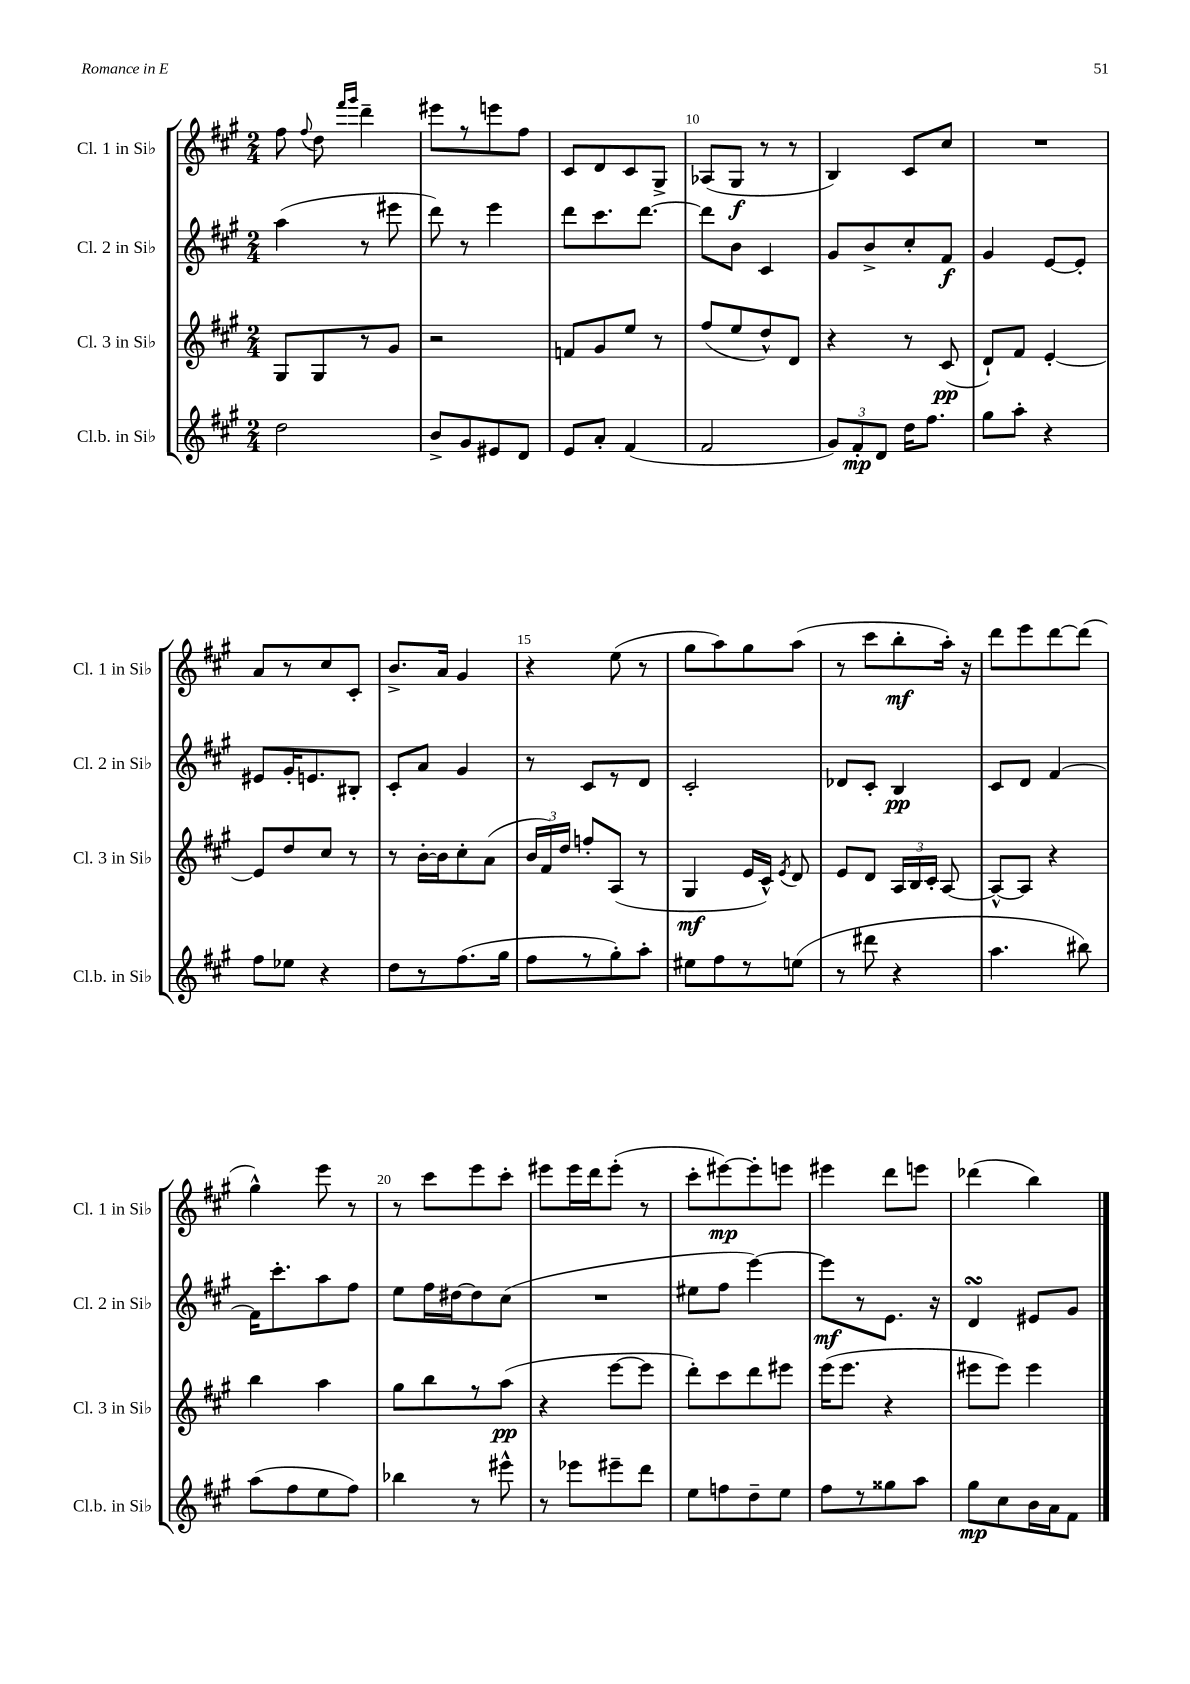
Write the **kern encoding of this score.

**kern	**kern	**kern	**kern
*staff4	*staff3	*staff2	*staff1
*clefG2	*clefG2	*clefG2	*clefG2
*k[f#c#g#]	*k[f#c#g#]	*k[f#c#g#]	*k[f#c#g#]
*M2/4	*M2/4	*M2/4	*M2/4
2dd	8G#	(4aa	8ff#
.	.	.	8qqff#
.	8G#	.	8dd
.	.	.	16qqfff#
.	.	.	16qqggg#
.	8r	8r	4ddd~
.	8g#	8eee#	.
=	=	=	=
8b^	2r	8ddd)	8eee#
8g#	.	8r	8r
8e#	.	4eee	8eee
8d	.	.	8ff#
=	=	=	=
8e	8f	8ddd	8c#
8a'	8g#	8.ccc#	8d
(4f#	8ee	.	8c#
.	.	[8.ddd	.
.	8r	.	8G#^
=	=	=	=
2f#	(8ff#	8ddd]	(8A-
.	8ee	8b	8G#
.	8dd^^)	4c#	8r
.	8d	.	8r
=	=	=	=
12g#)	4r	8g#	4B)
12f#'	.	.	.
.	.	8b^	.
12d	.	.	.
16dd	8r	8cc#'	8c#
8.ff#	.	.	.
.	(8c#	8f#	8cc#
=	=	=	=
8gg#	8d`)	4g#	2r
8aa'	8f#	.	.
4r	[4e'	[8e	.
.	.	8e']	.
=	=	=	=
8ff#	8e]	8e#	8a
8ee-	8dd	16g#'	8r
.	.	8.e	.
4r	8cc#	.	8cc#
.	8r	8B#'	8c#'
=	=	=	=
8dd	8r	8c#'	8.b^
8r	[16b'	8a	.
.	16b]	.	16a
(8.ff#	8cc#'	4g#	4g#
.	(8a	.	.
16gg#	.	.	.
=	=	=	=
8ff#	24b	8r	4r
.	24f#)	.	.
.	24dd	.	.
8r	8ff'	8c#	.
8gg#')	(8A	8r	(8ee
8aa'	8r	8d	8r
=	=	=	=
8ee#	4G#	2c#'	8gg#
8ff#	.	.	8aa)
8r	16e	.	8gg#
.	16c#^^)	.	.
.	8qe	.	.
(8ee	8d	.	(8aa
=	=	=	=
8r	8e	8d-	8r
8ddd#	8d	8c#'	8ccc#
4r	24A	4B	8bb'
.	24B	.	.
.	24c#'	.	.
.	[8A	.	16aa')
.	.	.	16r
=	=	=	=
4.aa	8A^^_	8c#	8ddd
.	8A]	8d	8eee
.	4r	[4f#	[8ddd
8bb#)	.	.	(8ddd]
=	=	=	=
(8aa	4bb	16f#]	4gg#^^)
.	.	8.ccc#'	.
8ff#	.	.	.
8ee	4aa	8aa	8eee
8ff#)	.	8ff#	8r
=	=	=	=
4bb-	8gg#	8ee	8r
.	8bb	16ff#	8ccc#
.	.	[16dd#	.
8r	8r	8dd#]	8eee
8eee#^^	(8aa	(8cc#	8ccc#'
=	=	=	=
8r	4r	2r	8eee#
8eee-	.	.	16eee#
.	.	.	16ddd
8eee#~	[8eee	.	(8eee#'
8ddd	8eee]	.	8r
=	=	=	=
8ee	8ddd')	8ee#	8ccc#'
8ff	8ccc#	8ff#	[8eee#)
8dd~	8ddd	[4eee)	8eee#']
8ee	8eee#	.	8eee
=	=	=	=
8ff#	(16eee	8eee]	4eee#
.	8.eee	.	.
8r	.	8r	.
8gg##	4r	8.e	8ddd
8aa	.	.	8eee
.	.	16r	.
=	=	=	=
8gg#	8eee#	4d	(4ddd-
8cc#	8eee#)	.	.
16b	4eee#	8e#	4bb)
16a	.	.	.
8f#	.	8g#	.
==	==	==	==
*-	*-	*-	*-
